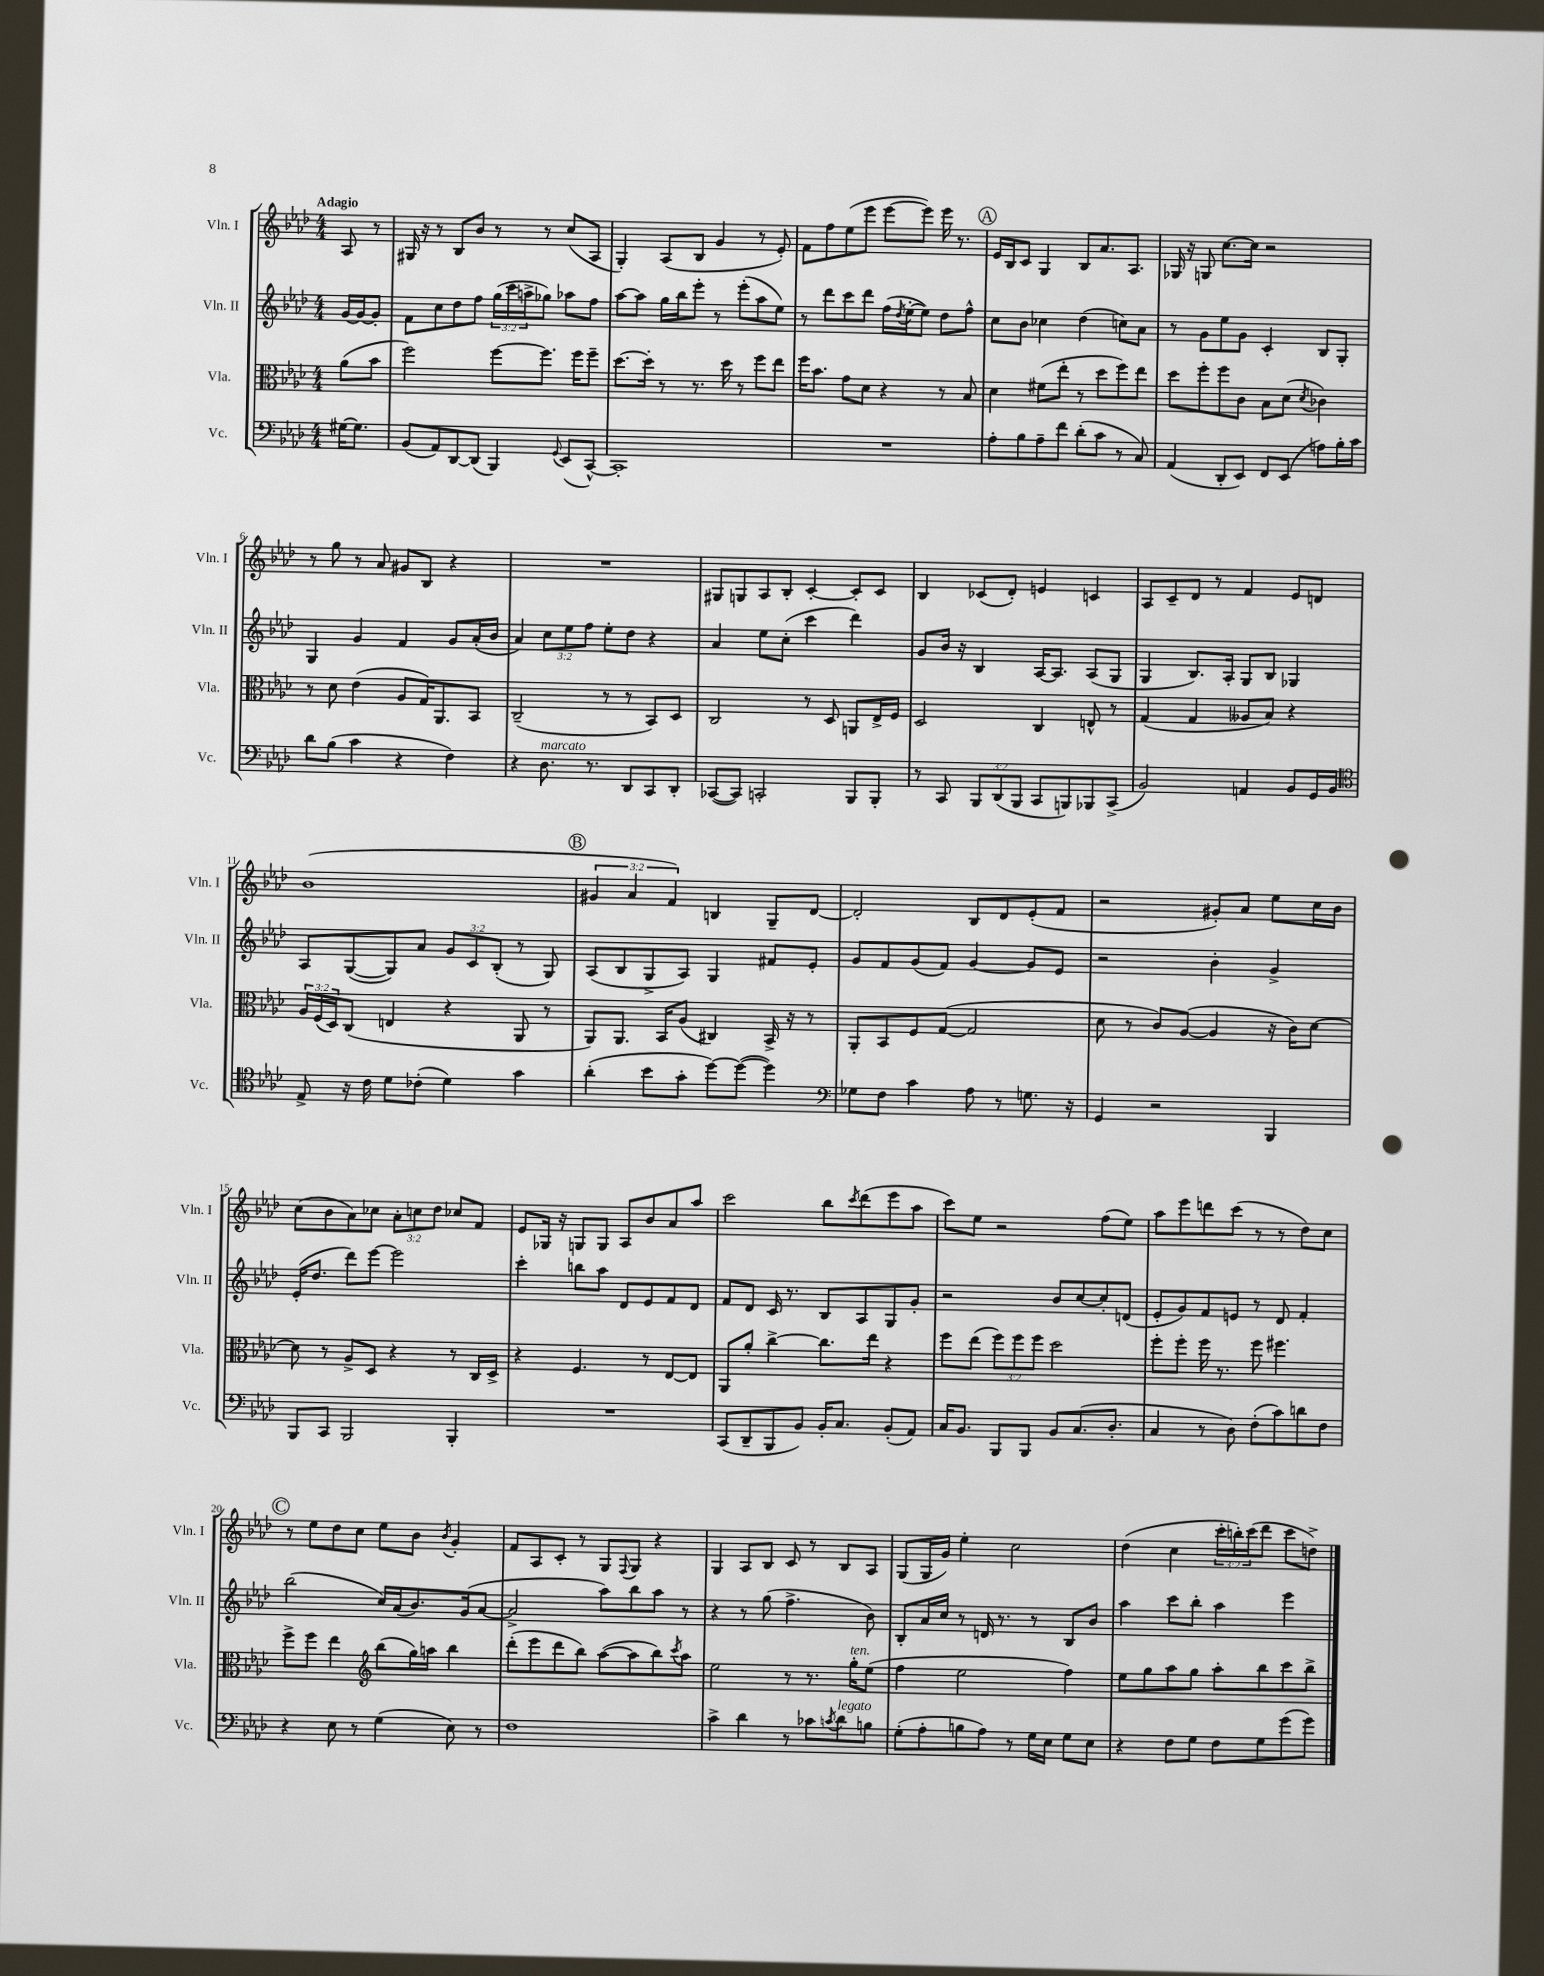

**kern	**kern	**kern	**kern
*staff4	*staff3	*staff2	*staff1
*clefF4	*clefC3	*clefG2	*clefG2
*k[b-e-a-d-]	*k[b-e-a-d-]	*k[b-e-a-d-]	*k[b-e-a-d-]
*M4/4	*M4/4	*M4/4	*M4/4
[16G#	(8a-	[16g	8A-
8.G#]	.	16g_	.
.	8b-	8g']	8r
=	=	=	=
(8BB-	2ff)	8f	16G#
.	.	.	16r
8AA-)	.	8cc	8r
[8DD-	.	8dd-	8B-
(8DD-]	.	8ff	8b-
4BBB-)	[8ff	(24gg	8r
.	.	24ccc	.
.	.	24aa^	.
.	8.ff]	8gg-)	8r
8qqGG	.	.	.
(8EE-	.	8aa-	(8cc
.	16ff	.	.
[8CC^^)	8ff~	8ff	8A-
=	=	=	=
1CC']	[8.dd-	[8aa-	4G')
.	.	8aa-]	.
.	16dd-']	.	.
.	8r	16gg	(8A-
.	.	16bb-	.
.	8.r	8eee-'	8B-
.	.	8r	4g
.	16dd-	.	.
.	8r	(8eee-'	.
.	8ff	8aa-	8r
.	8ee-	8ee-)	8e-')
=	=	=	=
1r	16ff	8r	8f
.	8.b-	.	.
.	.	8ddd-	8ff
.	8g	8ccc	(8ee-
.	8d-	8ddd-	8eee-
.	4r	(16ff	[8eee-
.	.	8qdd-	.
.	.	[16ee-'	.
.	.	8ee-])	8eee-])
.	8r	8dd-	16eee-
.	.	.	8.r
.	8B-	8ff^^	.
=	=	=	=
8A-'	4d-	8cc	16e-
.	.	.	16B-
8B-	.	8b-	8c
8A-~	(8f#	4cc-	4G
8f	8ee-'	.	.
(8d-'	8r	(4dd-	8B-
8c	8dd-	.	8.a-
8r	8ff)	8cc)	.
.	.	.	8.A-
8C)	8ee-	8a-	.
=	=	=	=
(4AA-	8dd-	8r	16G-
.	.	.	16r
.	8ff'	8g	8G
8DD-'	8ff	8ee-	[8.cc
8EE-)	8c	8g	.
.	.	.	16cc]
8FF	8B-	4c'	2r
(8EE-	(8d-	.	.
.	8qd-	.	.
8A)	4c-)	8B-	.
16B-'	.	8G'	.
16c	.	.	.
=	=	=	=
8d-	8r	4G	8r
(8B-	8d-	.	8gg
4c	(4e-	4g	8r
.	.	.	8a-
4r	8A-	4f	8g#
.	16G)	.	8B-
.	8.AA-	.	.
4F)	.	8g	4r
.	8BB-	(16a-'	.
.	.	16b-	.
=	=	=	=
4r	(2C~	4a-)	1r
8.D-	.	12cc	.
.	.	12ee-	.
.	.	12ff	.
8.r	.	.	.
.	8r	8ee-'	.
8DD-	8r	8dd-	.
8CC	8BB-)	4r	.
8DD-'	8D-	.	.
=	=	=	=
([8CC-	2C	4a-	8G#
8CC-])	.	.	8G
2CC'	.	8ee-	8A-
.	.	(8cc'	8B-'
.	8r	4ccc	[4c'
.	8D-	.	.
8BBB-	8AA	4ddd-)	8c']
8BBB-'	16E-^	.	8c
.	16F	.	.
=	=	=	=
8r	2D-	8g	4B-
8CC	.	16b-	.
.	.	16r	.
12BBB-	.	4B-	(8c-
(12DD-	.	.	.
.	.	.	8d-')
12BBB-	.	.	.
8CC	4C	[16A-	4e
.	.	8.A-]	.
8BBB)	.	.	.
8BBB-	8E^^	(8A-	4c
(8CC^	8r	8G	.
=	=	=	=
2BB-)	(4G	4G	8A-
.	.	.	8c~
.	4G	8.B-)	8d-
.	.	.	8r
.	.	16A-'	.
4AA	8A--	8G	4f
.	8B-)	8B-	.
8BB-	4r	4G-	8e-
16GG	.	.	8d
16BB-	.	.	.
=	=	=	=
*clefC4	*	*	*
8E-^	24A-	8A-	(1b-
.	(24F	.	.
.	24D-)	.	.
16r	(8C	([8G	.
16c	.	.	.
8d-	4E	8G])	.
(8c-'	.	8a-	.
4d-)	4r	12g	.
.	.	12c	.
.	.	(12B-'	.
4g	8AA-	8r	.
.	8r	8G)	.
=	=	=	=
(4a-'	8AA-)	(8A-	6g#
.	8.AA-	8B-	.
.	.	.	6a-
8b-	.	8G^	.
.	16BB-	.	.
.	.	.	6f)
8g'	(8A-	8A-)	.
[8dd-)	4C#)	4G	4B
(8dd-_	.	.	.
4dd-])	16BB-^	8f#	8G~
.	16r	.	.
.	8r	8e-'	[8d-
=	=	=	=
*clefF4	*	*	*
8G-	8AA-'	8g	2d-']
8F	8BB-	8f	.
4c	8F	(8g	.
.	([8G	8f)	.
8A-	2G]	[4g	8B-
8r	.	.	8d-
8.G	.	8g]	(8e-'
.	.	8e-	8f
16r	.	.	.
=	=	=	=
4GG	8d-	2r	2r
.	8r	.	.
2r	8c)	.	.
.	([8A-	.	.
.	4A-]	4b-'	8g#')
.	.	.	8a-
4BBB-	16r	4g^	8ee-
.	16c)	.	.
.	[8d-	.	16cc
.	.	.	16b-
=	=	=	=
8BBB-	8d-]	(16e-'	(8cc
.	.	8.dd-	.
8CC	8r	.	8b-
2BBB-	8A-^	8ddd-)	8a-)
.	8D-	[8eee-	8cc-
.	4r	2eee-]	12a-'
.	.	.	12cc
.	.	.	12dd-
4BBB-'	8r	.	8cc-
.	16C	.	8f
.	16D-^	.	.
=	=	=	=
1r	4r	4ccc'	8e-
.	.	.	16G-
.	.	.	16r
.	4.F	8bb	8G
.	.	8aa-	8G
.	.	8d-	8A-
.	8r	8e-	8b-
.	[8E-	8f	8a-
.	8E-]	8d-	8aa-
=	=	=	=
(8CC	8AA-	8f	2ccc
8DD-~	8a-'	8d-	.
8BBB-	[4cc^	16c	.
.	.	8.r	.
8BB-)	.	.	.
16BB-'	8.cc]	8B-	8bb-
8.C	.	.	.
.	.	.	8qccc
.	.	8A-	(8ddd-
.	16ee-	.	.
(8BB-'	4r	8G	8eee-
8AA-)	.	8g'	8aa-
=	=	=	=
16C	8ff	2r	8ccc)
8.BB-	.	.	.
.	(8ee-	.	8ee-
8BBB-	12ff)	.	2r
.	12ff	.	.
8BBB-	.	.	.
.	12ff	.	.
8BB-	2dd-	8b-	.
(8.C	.	[8cc	.
.	.	8cc']	(8ff
8.D-'	.	.	.
.	.	(8d	8ee-)
=	=	=	=
4C	8ff'	8e-'	8aa-
.	8ff'	8g)	8eee-
8r	16ff	8f	8ddd
.	8.r	.	.
8D-)	.	8e	(8ccc
(8F'	8ff	8r	8r
8c)	4.ff#	8d-	8r
8d	.	4f'	8dd-)
8F	.	.	8cc
=	=	=	=
4r	8ff^	(2bb-	8r
.	8ff	.	8ee-
8E-	4ee-	.	8dd-
8r	.	.	8cc
*	*clefG2	*	*
(4G	(8bb-	16cc)	8ee-
.	.	(16a-	.
.	16gg)	8.b-)	8b-
.	16aa	.	.
.	.	.	8qb-
8E-)	4bb-	.	4g'
.	.	(16g	.
8r	.	[8a-	.
=	=	=	=
1F	(8ddd-'	2a-^]	8f
.	8eee-	.	8A-
.	8ddd-	.	8c'
.	8bb-)	.	8r
.	([8aa-	8aa-)	8G
.	.	.	8qqF
.	8aa-]	8bb-	8G
.	8bb-)	8aa-	4r
.	8qccc	.	.
.	8aa-	8r	.
=	=	=	=
4c^	2ee-	4r	4G
4d-	.	8r	8A-
.	.	(8gg	8B-
8r	8r	4.ff^	8c
8c-	8.r	.	8r
8qc	.	.	.
8d-	.	.	8B-
.	16gg'	.	.
8B	(8ee-	8b-)	8A-
=	=	=	=
(8G'	4ff	8B-'	(8G
8A-'	.	16a-	16G
.	.	16cc	16g)
8B	2ee-	8r	4ee-'
8A-)	.	16d	.
.	.	8.r	.
8r	.	.	2cc
16G	.	8r	.
16E-	.	.	.
8G	4ff)	8B-	.
8E-	.	8b-	.
=	=	=	=
4r	8ee-	4aa-	(4dd-
.	8gg	.	.
8F	8aa-	8ccc	4cc
8G	8gg	8bb-'	.
8F	8aa-'	4aa-	24ccc'
.	.	.	24bb')
.	.	.	(24ccc
8G	8bb-	.	8ddd-
(8g	8ccc	4eee-	8ccc
8g)	8bb-^	.	8dd^)
==	==	==	==
*-	*-	*-	*-
